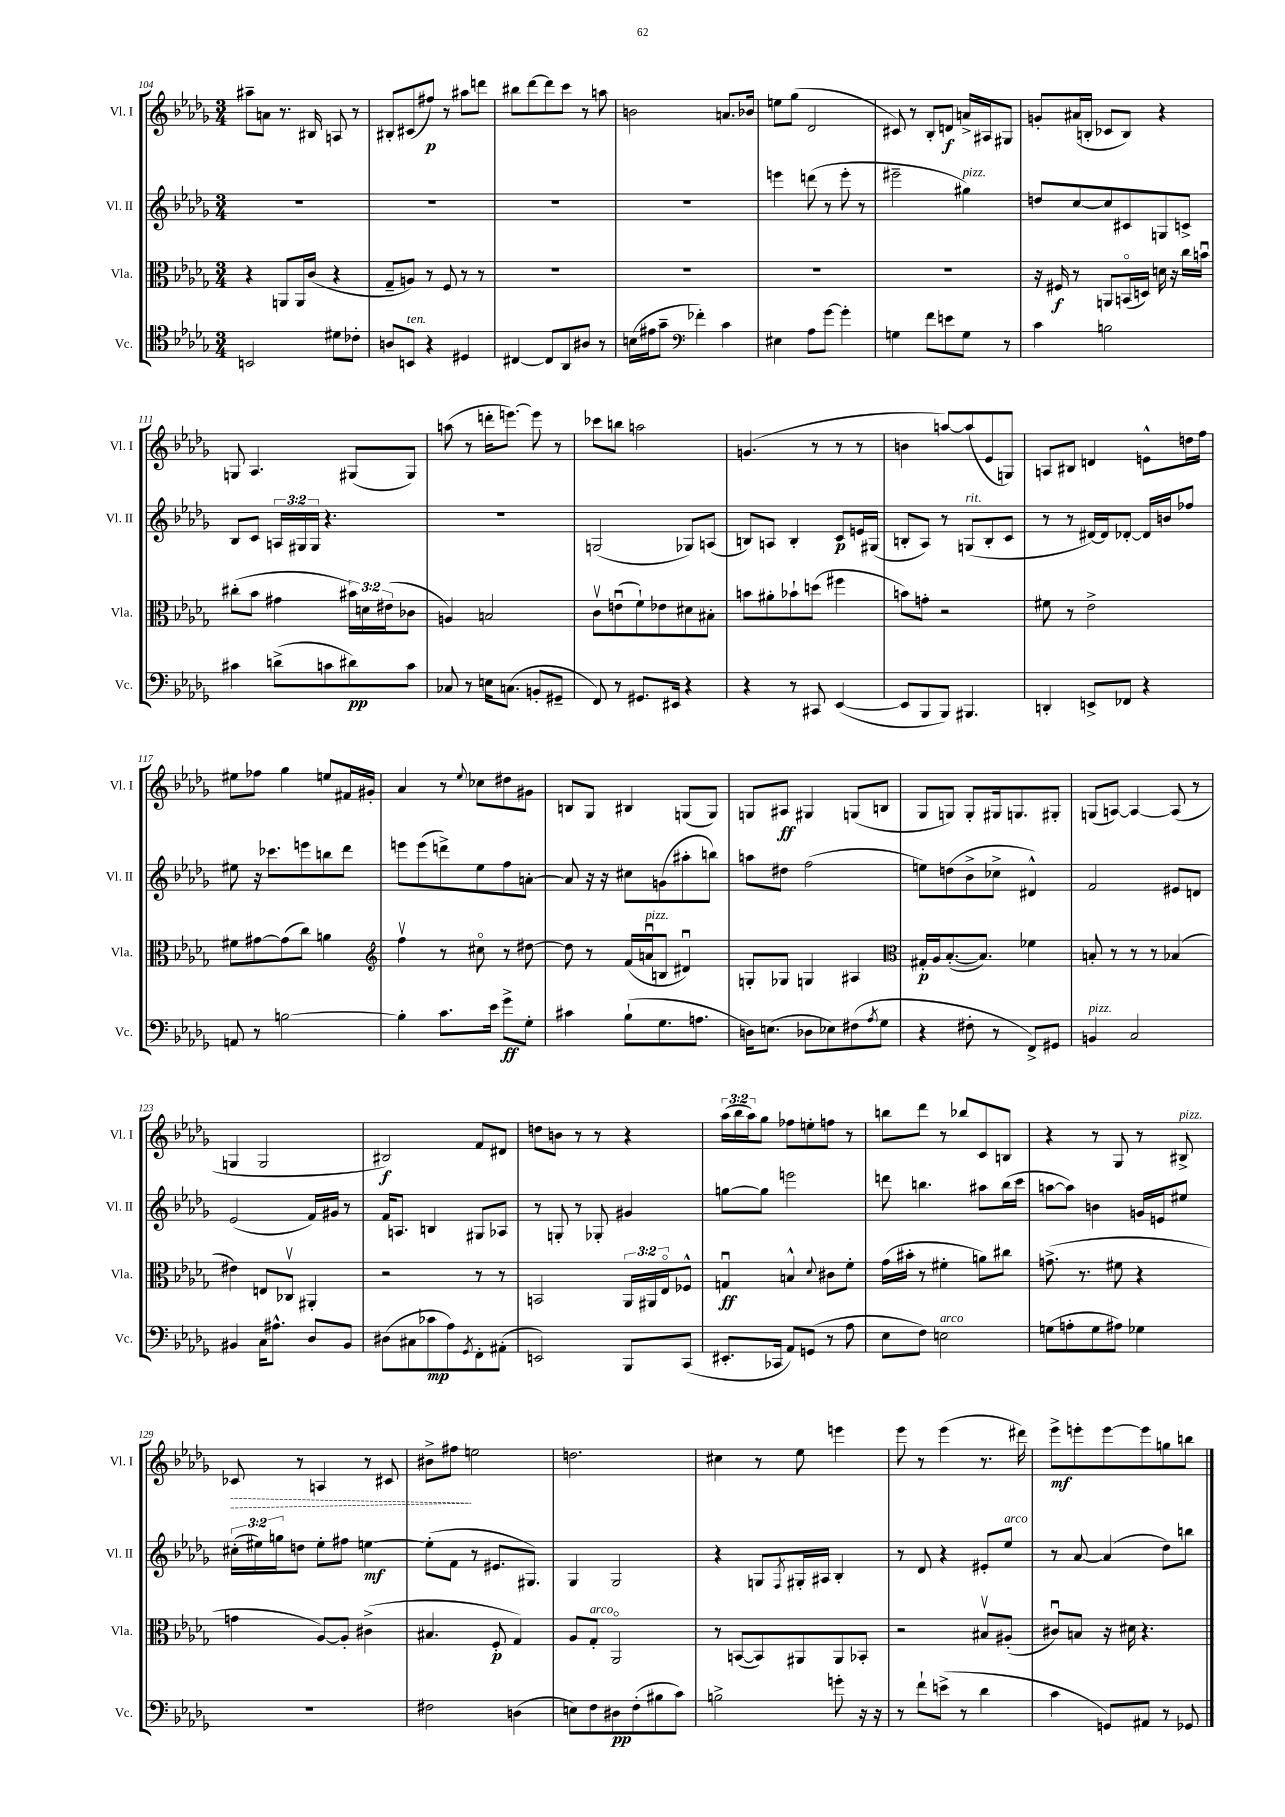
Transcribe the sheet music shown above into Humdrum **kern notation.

**kern	**kern	**kern	**kern
*staff4	*staff3	*staff2	*staff1
*clefC4	*clefC3	*clefG2	*clefG2
*k[b-e-a-d-g-]	*k[b-e-a-d-g-]	*k[b-e-a-d-g-]	*k[b-e-a-d-g-]
*M3/4	*M3/4	*M3/4	*M3/4
2BB	4r	2.r	8aa#~
.	.	.	8a
.	8AA	.	8.r
.	16AA	.	.
.	(16c	.	16B#
8d#	4r	.	8A
8c-'	.	.	8r
=	=	=	=
8A	8G-~	2.r	8B#'
8BB	8A)	.	(8c#
4r	8r	.	8ff#)
.	8F	.	8r
4D#	8r	.	8aa#
.	8r	.	8ddd
=	=	=	=
[4C#	2.r	2.r	8bb#
.	.	.	[8ddd-
8C#]	.	.	8ddd-]
8AA-	.	.	8ccc
8A#	.	.	8r
8r	.	.	8aa
=	=	=	=
(16B	2.r	2.r	2b
16e#	.	.	.
8g-~	.	.	.
*clefF4	*	*	*
4f-')	.	.	.
4c	.	.	8.a
.	.	.	16b-
=	=	=	=
4E#	2.r	4eee	8ee
.	.	.	(8gg-
8A-	.	(8ddd	2d-
[8g-	.	8r	.
4g-']	.	8eee'	.
.	.	8r	.
=	=	=	=
4G	2.r	2eee#~	8c#)
.	.	.	8r
8f	.	.	8B-'
8e	.	.	8d
8G	.	4gg#)	16a^
.	.	.	16A#
8r	.	.	8G#
=	=	=	=
4c	16r	8dd	8g'
.	16F#	.	.
.	8r	[8cc	(16a#
.	.	.	16B'
2B	8AA	8cc]	8c-
.	(16BBo	8c#	8B)
.	16D)	.	.
.	16d	8G	4r
.	16r	.	.
.	16cc	8c^	.
.	16bu	.	.
=	=	=	=
4c#	(8cc#'	8B-	8G
.	8b-	8c	4.A-
(8d^	4g#	24A	.
.	.	24G#	.
.	.	24G#	.
8c	.	4.r	.
8d#)	24b#)	.	(8G#
.	24d	.	.
.	(24e#	.	.
8c	8c-	.	8G#)
=	=	=	=
8C-	4A)	2.r	(8aa
8r	.	.	8r
16E	2B	.	16ddd'
(8.C	.	.	[8.eee)
8BB'	.	.	8eee]
8GG#~	.	.	8r
=	=	=	=
8FF)	8cv	(2G	8ccc-
8r	(8eu	.	8bb
8.GG#	8f`)	.	2aa
.	8e-	.	.
16EE#	.	.	.
4r	8d#	8G-)	.
.	8B#'	(8A	.
=	=	=	=
4r	8b	8B)	(4.g
.	8a#'	8A	.
8r	8b-`	4B'	.
8CC#	(8dd	.	8r
([4EE-	4ff#	8c	8r
.	.	16e	8r
.	.	(16G#	.
=	=	=	=
8EE-]	8b)	8B'	4b
8BBB-	8g'	8A-)	.
8BBB-)	2r	8r	[8aa)
4.BBB#	.	(8G	(8aa]
.	.	8B'	8e-
.	.	8c	8G)
=	=	=	=
4DD'	8f#	8r	8A
.	8r	8r	8B#
8EE^	2e-^	[16d#)	4d
.	.	16d#]	.
8FF-	.	[8d-'	.
4r	.	16d-]	8e^^
.	.	16b	.
.	.	8ff-	16dd
.	.	.	16ff
=	=	=	=
8AA	8f#	8ee#	8ee#
8r	[8g#	16r	8ff-
.	.	8.ccc-	.
[2B	(8g#]	.	4gg-
.	8cc)	8eee	.
.	4a	8bb	8ee
.	.	8ddd-	16f#
.	.	.	16g#'
=	=	=	=
*	*clefG2	*	*
4B']	4ffv	8eee	4a-
.	.	(8eee	.
8.c	8r	8ddd^)	8r
.	.	.	8qqee-
.	8cc#o	8ee-	8cc-
16e-	.	.	.
8g-^	8r	8ff	8dd#
8G-'	[8dd#	[8a'	8g#
=	=	=	=
4c#	8dd#]	8a]	8B
.	8r	16r	8G-
.	.	16r	.
(8B-`	(16f	8cc#	4B#
.	16au	.	.
8.G-	8B	(8g	.
.	4d#u)	8aa#'	(8G
8.A	.	.	.
.	.	8bb)	8G)
=	=	=	=
16D)	8G'	8aa	8G
(8.E	.	.	.
.	8G-	8dd#	8A#
8D-	4G	(2ff	4G#
8E-)	.	.	.
(8F#	4A#	.	(8G
8qA-	.	.	.
8G-	.	.	8B
=	=	=	=
*	*clefC3	*	*
4r	16G#'	8ee)	8G-
.	16A-	.	.
.	([8.B-'	(8dd	8G)
8F#'	.	8b-^	8G'
.	8.B-])	.	.
8r	.	8cc-^	16G#
.	.	.	8.G
8FF^)	4f-	4d#^^)	.
8GG#	.	.	8G#'
=	=	=	=
4BB	8B'	2f	(8G
.	8r	.	[8A)
2C	8r	.	4A_
.	8r	.	.
.	(4B-	8e#	(8A]
.	.	8d	8r
=	=	=	=
4BB#	4e#)	(2e-	4G
16C	8E	.	2G
8.A#^^	.	.	.
.	8C-v	.	.
8D-	4AA#'	16f)	.
.	.	16g#	.
8BB#	.	8r	.
=	=	=	=
(8D#	2r	16f	2B#)
.	.	8.A	.
8C#	.	.	.
8c-	.	4B	.
8A-)	.	.	.
8qGG-	.	.	.
8FF'	8r	8G#	8f
(8AA#'	8r	8A-	8d#
=	=	=	=
2EE)	2BB	8r	8dd
.	.	8G'	8b
.	.	8r	8r
.	.	8G-'	8r
8BBB-	24AA-	4g#	4r
.	24AA#	.	.
.	24E-o	.	.
(8CC	8F-^^	.	.
=	=	=	=
8.EE#'	4Gu	[8gg	(24aa-
.	.	.	24bb-
.	.	.	24aa-)
.	.	8gg]	8gg-
16CC-	.	.	.
8AA-)	4B^^	2eee	8ff-
(8GG	.	.	8ee'
.	8qqd-	.	.
8r	8c#	.	8ff
8A-	8f'	.	8r
=	=	=	=
8E-	(16g-	8ddd	8bb
.	16b#'	.	.
8F)	8r	4.bb	8ddd-
2E	4f#'	.	8r
.	.	.	8bb-
.	8a)	8aa#	8c
.	8cc#	(16bb	8B
.	.	16ccc	.
=	=	=	=
(8G	(8.g^	[8aa	4r
8A'	.	8aa])	.
.	8.r	.	.
8G	.	4b	8r
8A#)	8f#	.	8G-
4G-	4r	16g	8r
.	.	16e	.
.	.	8ee#	8B#^
=	=	=	=
2.r	4g	(24cc#'	8c-
.	.	24ee#)	.
.	.	24gg	.
.	.	8dd	8r
.	[8A-)	8ee#'	4A
.	8A-']	8ff#	.
.	(4c#^	[4ee	8r
.	.	.	8c#
=	=	=	=
2F#	4.B#	(8ee']	8b#^
.	.	8f	8ff#
.	.	8r	2ee
.	8F'	8.e#	.
(4D	4G-)	.	.
.	.	8.G#)	.
=	=	=	=
8E)	8A-	4G-	2.dd
8F	8G-'	.	.
8D#	2AA-o	2G-	.
(8F'	.	.	.
8B#	.	.	.
8c)	.	.	.
=	=	=	=
2B^	8r	4r	4cc#
.	([8BB	.	.
.	8BB])	8G	8r
.	.	8qF	.
.	8AA#	16G#'	8ee-
.	.	16A#	.
8g'	8AA#	4B-'	4eee
16r	8BB-'	.	.
16r	.	.	.
=	=	=	=
8r	2r	8r	8eee-
8f`	.	8d-	8r
(8e^	.	4r	(4eee-
8r	.	.	.
4d-	8B#v	8e#'	8.r
.	(8A#'	8ee-	.
.	.	.	16ddd#)
=	=	=	=
4c	8c#u)	8r	8eee-^
.	8B	[8a-	8eee'
8GG)	16r	(4a-]	[8eee
.	16d#	.	.
8AA#	4.r	.	8eee]
8r	.	8dd-)	8gg
8GG-	.	8bb	8bb
==	==	==	==
*-	*-	*-	*-
